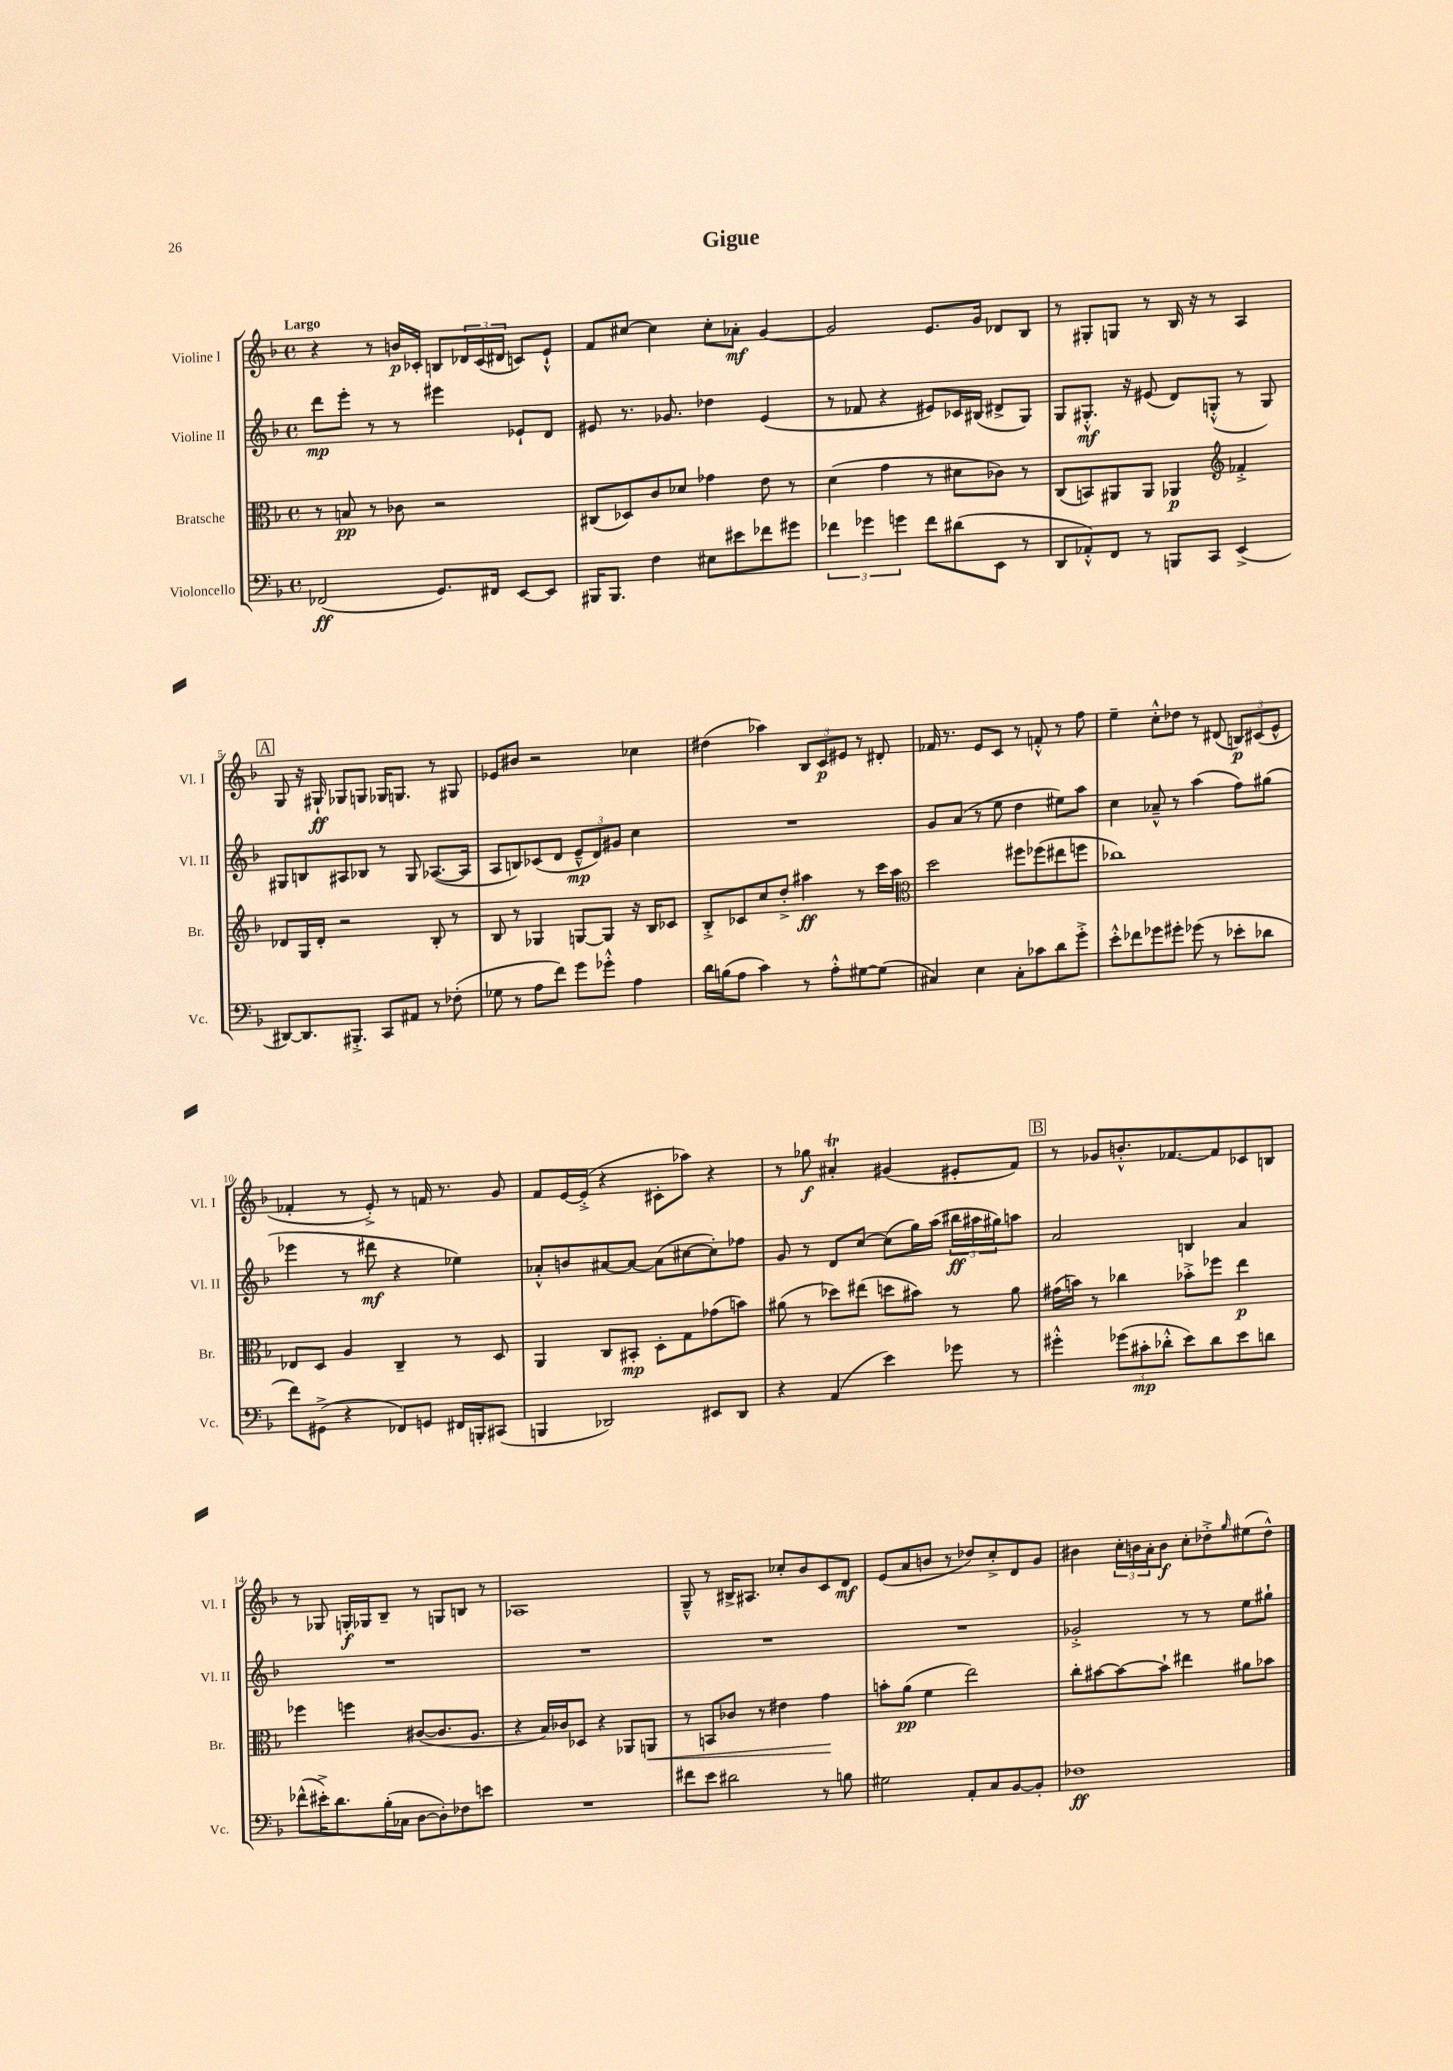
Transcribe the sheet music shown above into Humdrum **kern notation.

**kern	**kern	**kern	**kern
*staff4	*staff3	*staff2	*staff1
*clefF4	*clefC3	*clefG2	*clefG2
*k[b-]	*k[b-]	*k[b-]	*k[b-]
*M4/4	*M4/4	*M4/4	*M4/4
*met(c)	*met(c)	*met(c)	*met(c)
(2FF-/	8r	8ddd\L	4r
.	8B/	8eee'\J	.
.	8r	8r	8r
.	8c-\	8r	16b/LL
.	.	.	16c-'/JJ
8.GG/L)	2r	4eee#\	8B/L
.	.	.	24d-/L
.	.	.	(24c-/
16FF#/Jk	.	.	.
.	.	.	24d#/JJ
[8EE/L	.	8e-`/L	8c/L)
8EE/]J	.	8d/J	8e`^^/J
=	=	=	=
16BBB#/LK	(8C#/L	8e#/	8f/L
8.BBB#/J	.	.	.
.	8D-/)	8.r	[8cc#/J
4F\	8c/	.	4cc#\]
.	.	8.g-/	.
.	8d-/J	.	.
8E#\L	4g-\	4dd-\	8cc#'\L
8e#\	.	.	8a-'\J
8f-\	8e\	(4e#/	[4g/
8g#\J	8r	.	.
=	=	=	=
6f-\	(4d\	8r	2g/]
.	.	8f-/	.
6g-\	.	.	.
.	4g\	4r	.
6g\	.	.	.
8f-\L	8r	8e#/L)	8.e/L
(8d#\	8d#\L	16c-/L	.
.	.	(16B#/JJ	16g/Jk
8EE\J	8c-\J)	8d#^/L	8d-/L
8r	8r	8G/J)	8B-/J
=	=	=	=
8DD/L	(8C/L	8G/L	8r
8AA-'^^/)	8BB/)	8.G#'^^/J	8G#'/L
8FF/J	8AA#/	.	8G/J
.	.	16r	.
8r	8AA#/J	(8e#/	8r
8BBB/L	4AA-/	8d/L)	16B-/
.	.	.	16r
8CC/J	.	(8G'^^/J	8r
*	*clefG2	*	*
(4EE^/	4f-'^/	8r	4A/
.	.	8G/)	.
=	=	=	=
[8DD#/L)	8d-/L	8G#/L	8G/
8.DD#/]	16G/L	8B/	16r
.	16d-'/JJ	.	16G#`/
.	2r	8A#/	8G-/L
8.BBB#'^/J	.	.	.
.	.	8B-/J	8G/J
8CC/L	.	8r	16G-/LK
.	.	.	8.G/J
8AA#/J	.	8G#/	.
8r	8B-'/	([8.A-/L	8r
(8F-'\	8r	.	8G#/
.	.	16A-/]Jk	.
=	=	=	=
8G-\	8B-/	8A/L	8e-/L
8r	8r	8B/)	8b#/J
8A\L	4G-/	(8c-/	2r
8f\J)	.	8d/J	.
8g\L	[8G/L	12e~^^/L	.
.	.	12d/)	.
8g-'^^\J	8G/]J	.	.
.	.	12g#/J	.
4A\	16r	4cc\	4cc-\
.	16B-/LK	.	.
.	8c-/J	.	.
=	=	=	=
16d\LL	8B-'^/L	1r	(4dd#\
(16B\J	.	.	.
8A\J	8c-/	.	.
4c\)	8cc/	.	4aa-\)
.	8dd'^/J	.	.
8r	4aa#\	.	12B-/L
.	.	.	12c/
8A'^^\L	.	.	.
.	.	.	12e#/J
[8G#\	8r	.	8r
(8G#\]J	16ccc\LL	.	8d#'/
.	16aa#\JJ	.	.
=	=	=	=
*	*clefC3	*	*
4C#/)	2dd\	8g/L	16f-/
.	.	.	8.r
.	.	(8a/J	.
4E\	.	8r	8e/L
.	.	8ee\	8c/J
8C#'\L	8ff#\L	4dd\	8r
8c-\	(8ff-\	.	8f'^^/
8d\	8ee#\	8ee#\L)	8r
8g'^\J	8ff\J	8aa\J	8ff\
=	=	=	=
8e'^^\L	1cc-)	4cc\	4ee~\
8f-\	.	.	.
8g-\	.	8a-~^^/	8cc'^^\L
8g#'\J	.	8r	8dd-\J
(8g-\	.	(4aa\	8r
8r	.	.	(8d#/
8e-'\L	.	8ff\L)	12B/L)
.	.	.	(12c#/
8d-\J	.	(8gg#\J	.
.	.	.	12e^^/J
=	=	=	=
8f\L)	8E-/L	4eee-\	4f-'/
(8GG#^\J	8D/J	.	.
4r	4A/	8r	8r
.	.	8ddd#\	8e'^/)
8FF-/L)	4C~/	4r	8r
8GG/J	.	.	16f/
.	.	.	8.r
16FF#/LL	8r	4ee-\)	.
16BBB'/J	.	.	.
(8CC#/J	8D/	.	8g/
=	=	=	=
4BBB/	4AA/	8a-'^^/L	8f/L
.	.	8b/	[16e/L
.	.	.	(16e'^/]JJ
2DD-/)	8C/L	[8a#/	4r
.	8BB#'/J	8a#/_J	.
.	8D'\L	(8a#\]L	8c#'\L
.	8G\	[8cc#\	8aa-\J)
8EE#/L	(8g-\	8cc#'\])	4r
8DD-/J	8b\J)	8ff-\J	.
=	=	=	=
4r	(8a#\	8g/	8r
.	8r	8r	8gg-\
(4AA/	8dd-\L)	8d/L	4a#'/
.	(8ee#\J	[8cc/J	.
4e\)	8dd\L	(8cc\]L	(4g#/
.	8b#\J)	16gg\L)	.
.	.	(16aa\JJ	.
8g-\	8r	24bb#\LL	8e#'/L
.	.	24aa#\	.
.	.	24gg#\J)	.
8r	8a#\	8aa\J	8f/J)
=	=	=	=
4g#'^^\	(16g#\LL	2a/	8r
.	16b\JJ)	.	.
.	8r	.	8g-/L
(12g-\L	4cc-\	.	8.b'^^/
12c#'\	.	.	.
12d-'^^\J	.	.	.
.	.	.	[8.f-/
8e\L)	8b-'^\L	4B/	.
8d-\	8ff-\J	.	8f-/]
8e\	4ee\	4a/	8c-/
8d\J	.	.	8B/J
=	=	=	=
(8f-^^\L	4ff-\	1r	8r
16e#'^\K)	.	.	8G-/
8.d\	.	.	.
.	4ff\	.	16G'/LL
.	.	.	16G-/J
(16B-'\L	.	.	8B-~/J
16C-\JJ	.	.	.
[8D\L	([8c#/L	.	8r
8D'\])	8.c#/]	.	8G/L
8F-\	.	.	8B/J
.	8.A/J	.	.
8e\J	.	.	8r
=	=	=	=
1r	4r	1r	1A-
.	16B-/LL)	.	.
.	16c-/J	.	.
.	8D-/J	.	.
.	4r	.	.
.	8AA-/L	.	.
.	8AA/J	.	.
=	=	=	=
8f#\L	8r	1r	8G~^^/
8e\J	8BB/L	.	8r
2d#\	8c-/J	.	16B#^/LK
.	.	.	8.A#/J
.	8r	.	.
.	4e#\	.	8cc-'/L
.	.	.	8b-/
8r	4g\	.	8c/
8B\	.	.	8d/J
=	=	=	=
2G#\	8b'\L	1r	(8e/L
.	(8a\J	.	8a/
.	4f\	.	8b/J
.	.	.	8r
8AA'/L	2ee\)	.	8dd-/L)
8C/	.	.	8cc'^/
[8BB-/	.	.	8d/
8BB-'/]J	.	.	8g/J
=	=	=	=
1F-	8cc'\L	2g-'^/	4b#\
.	[8b#\	.	.
.	8b#\_	.	24cc'\LL
.	.	.	24b\
.	.	.	24a'\J
.	8b#`\]J	.	8b\J
.	4ee#\	8r	8cc'\L
.	.	8r	8dd-'^\
.	.	.	16qqgg/
.	8a#\L	8ee\L	(8ee#\
.	8b-\J	8gg#`\J	8dd-^^\J)
==	==	==	==
*-	*-	*-	*-
